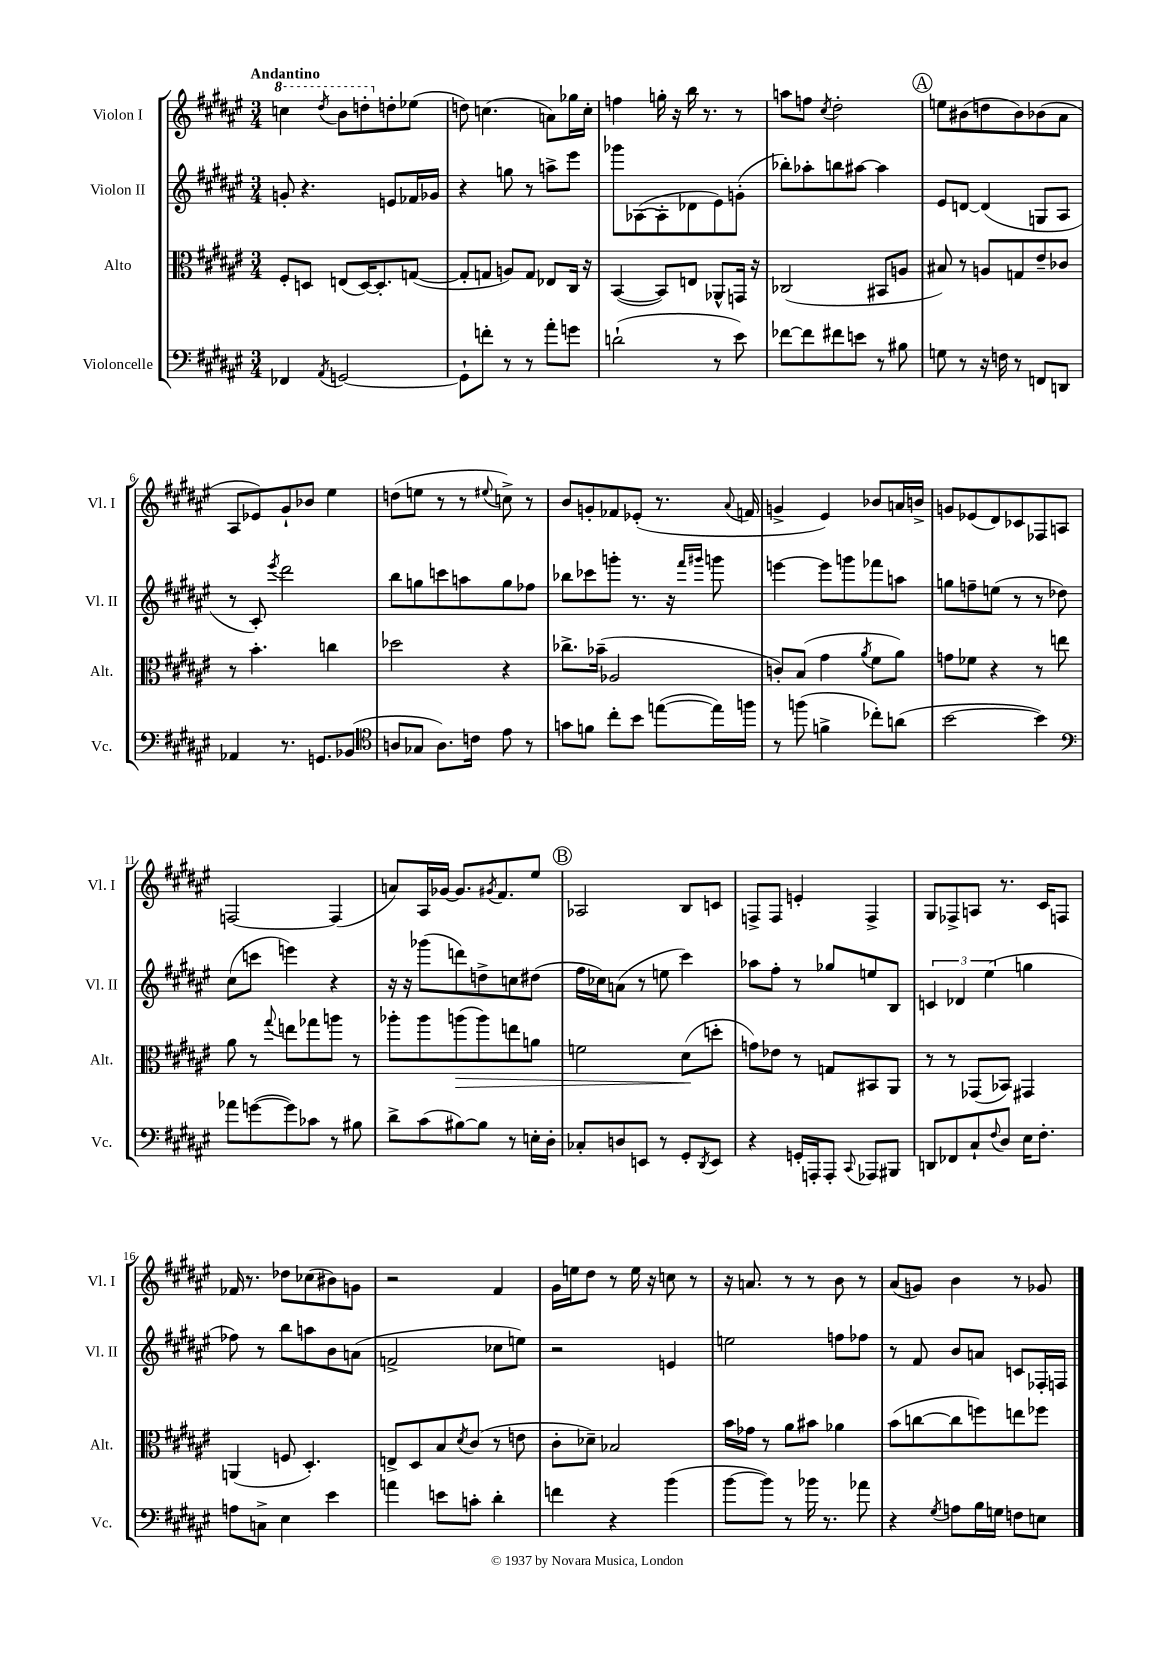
<<
\new StaffGroup <<
\new Staff = "s0" \with { instrumentName = "Violon I" shortInstrumentName = "Vl. I" } {
    \clef treble \key fis \major \numericTimeSignature \time 3/4 \tempo "Andantino"
    \ottava #1 c'''4 \acciaccatura { dis'''8 } b''8 d'''8-. \ottava #0 d''8-. ees''8( |
    d''8) c''4.( a'8) ges''16 c''16-. |
    f''4 g''16-. r16 b''16 r8. r8 |
    a''8 f''8 \acciaccatura { cis''8 } dis''2-. |
    \mark \markup { \circle "A" } e''8 bis'8( d''8 bis'8) bes'8( ais'8 |
    ais8 ees'8) gis'8-! bes'8 eis''4 |
    d''8( e''8 r8 r8 \appoggiatura { eis''8 } c''8->) r8 |
    b'8 g'8-. fes'8 ees'8-.( r8. \appoggiatura { ais'8 } f'16 |
    g'4-> eis'4) bes'8 a'16 b'16-> |
    g'8 ees'8( dis'8) ces'8 fes8 a8 |
    f2~ f4( |
    a'8) ais16 ges'16~ ges'8. \acciaccatura { gis'8 } fis'8. eis''8 |
    \mark \markup { \circle "B" } aes2 b8 c'8 |
    f8-> f8 e'4-. f4-> |
    gis8 fes8-> a8 r8. cis'16 f8 |
    fes'16 r8. des''8 ces''8( bis'8) g'8 |
    r2 fis'4 |
    gis'16 e''16 dis''8 r8 e''16 r16 c''8 r8 |
    r16 a'8. r8 r8 b'8 r8 |
    ais'8( g'8) b'4 r8 ges'8 \bar "|." |
}
\new Staff = "s1" \with { instrumentName = "Violon II" shortInstrumentName = "Vl. II" } {
    \clef treble \key fis \major \numericTimeSignature \time 3/4
    g'8-. r4. e'8 fes'16 ges'16 |
    r4 g''8 r8 a''8-> eis'''8 |
    ges'''8 aes8~( aes8-. des'8 eis'8) g'8-.( |
    bes''8-.) aes''8-. b''8 ais''8~ ais''4 |
    \mark \markup { \circle "A" } eis'8 d'8~ d'4( g8 ais8 |
    r8 cis'8-.) \acciaccatura { eis'''8 } dis'''2 |
    b''8 g''8 c'''8 a''8 g''8 fes''8 |
    bes''8 ces'''8 g'''8-. r8. r16 \grace { fis'''16 gis'''16 } g'''8 |
    e'''4~ e'''8 g'''8 fes'''8 a''8 |
    g''8 f''8-- e''8( r8 r8 des''8) |
    cis''8( c'''8 e'''4) r4 |
    r16 r16 ges'''8( d'''8) d''8-> c''8 dis''8( |
    \mark \markup { \circle "B" } fis''16 ces''16) a'8( r8 e''8 cis'''4) |
    aes''8 fis''8-. r8 ges''8 e''8 b8 |
    \tuplet 3/2 { c'4 des'4 eis''4( } g''4 |
    fes''8) r8 b''8 a''8 b'8 a'8( |
    f'2-> ces''8 e''8) |
    r2 e'4 |
    e''2 f''8 fes''8 |
    r8 fis'8 b'8 a'8 c'8 fes16-. f16 \bar "|." |
}
\new Staff = "s2" \with { instrumentName = "Alto" shortInstrumentName = "Alt." } {
    \clef alto \key fis \major \numericTimeSignature \time 3/4
    fis8-. d8 e8( d16~) d8.-. g8~( |
    g8-. g8 a8) g8 ees8 cis16 r16 |
    b,4~( b,8) e8 aes,8-^ g,16 r16 |
    ces2( bis,8 a8 |
    \mark \markup { \circle "A" } bis8) r8 a8 g8 eis'8-- ces'8 |
    r8 b'4.-. c''4 |
    des''2 r4 |
    ces''8.-> bes'16--( aes2 |
    c'8-.) b8( gis'4 \acciaccatura { ais'8 } fis'8 ais'8) |
    g'8 fes'8 r4 r8 e''8 |
    ais'8 r8 \appoggiatura { gis''8 } e''8 ges''8 a''8 r8 |
    aes''8-. aes''8 a''8\>( a''8) e''8 a'8 |
    \mark \markup { \circle "B" } f'2 dis'8\!( d''8-. |
    g'8) ees'8 r8 g8 bis,8 ais,8 |
    r8 r8 ges,8( bes,8) gis,4 |
    a,4( f8 dis4.-.) |
    e8-> dis8 b8 \acciaccatura { dis'8 } cis'8( r8 e'8 |
    cis'8-. des'8--) bes2 |
    b'16 ges'16 r8 ais'8 bis'8 aes'4 |
    b'8( c''8~ c''8 f''8) e''8 fes''8 \bar "|." |
}
\new Staff = "s3" \with { instrumentName = "Violoncelle" shortInstrumentName = "Vc." } {
    \clef bass \key fis \major \numericTimeSignature \time 3/4
    fes,4 \acciaccatura { ais,8 } g,2~ |
    g,8-! f'8-. r8 r8 ais'8-. g'8 |
    d'2-!( r8 eis'8) |
    fes'8~ fes'8 fis'8 e'8 r8 bis8 |
    \mark \markup { \circle "A" } g8 r8 r16 f16 r8 f,8 d,8 |
    aes,4 r8. g,8. bes,8( |
    \clef tenor a8 ges8 a8.) c'16 eis'8 r8 |
    g'8 f'8 cis''8-. b'8 e''8~( e''16) f''16 |
    r8 f''8( f'4-> ces''8-.) a'8( |
    b'2~ b'4) |
    \clef bass aes'8 g'8~( g'8) ces'8 r8 bis8 |
    dis'8-> cis'8( bis8~) bis8 r8 e16-. dis16-. |
    \mark \markup { \circle "B" } ces8-. d8 e,8 r8 gis,8-. \acciaccatura { dis,8 } e,8 |
    r4 g,16-. a,,16-. a,,8-. \appoggiatura { cis,8 } aes,,8 bis,,8 |
    d,8 fes,8 cis8-! \appoggiatura { fis8 } dis8 eis16 fis8.-. |
    a8 c8-> eis4 eis'4 |
    a'4 e'8 c'8-. dis'4-. |
    f'4 r4 b'4( |
    b'8~ b'8) r8 bes'16 r8. aes'8 |
    r4 \acciaccatura { gis8 } a8 b16 g16 f8 e8 \bar "|." |
}
>>
>>
